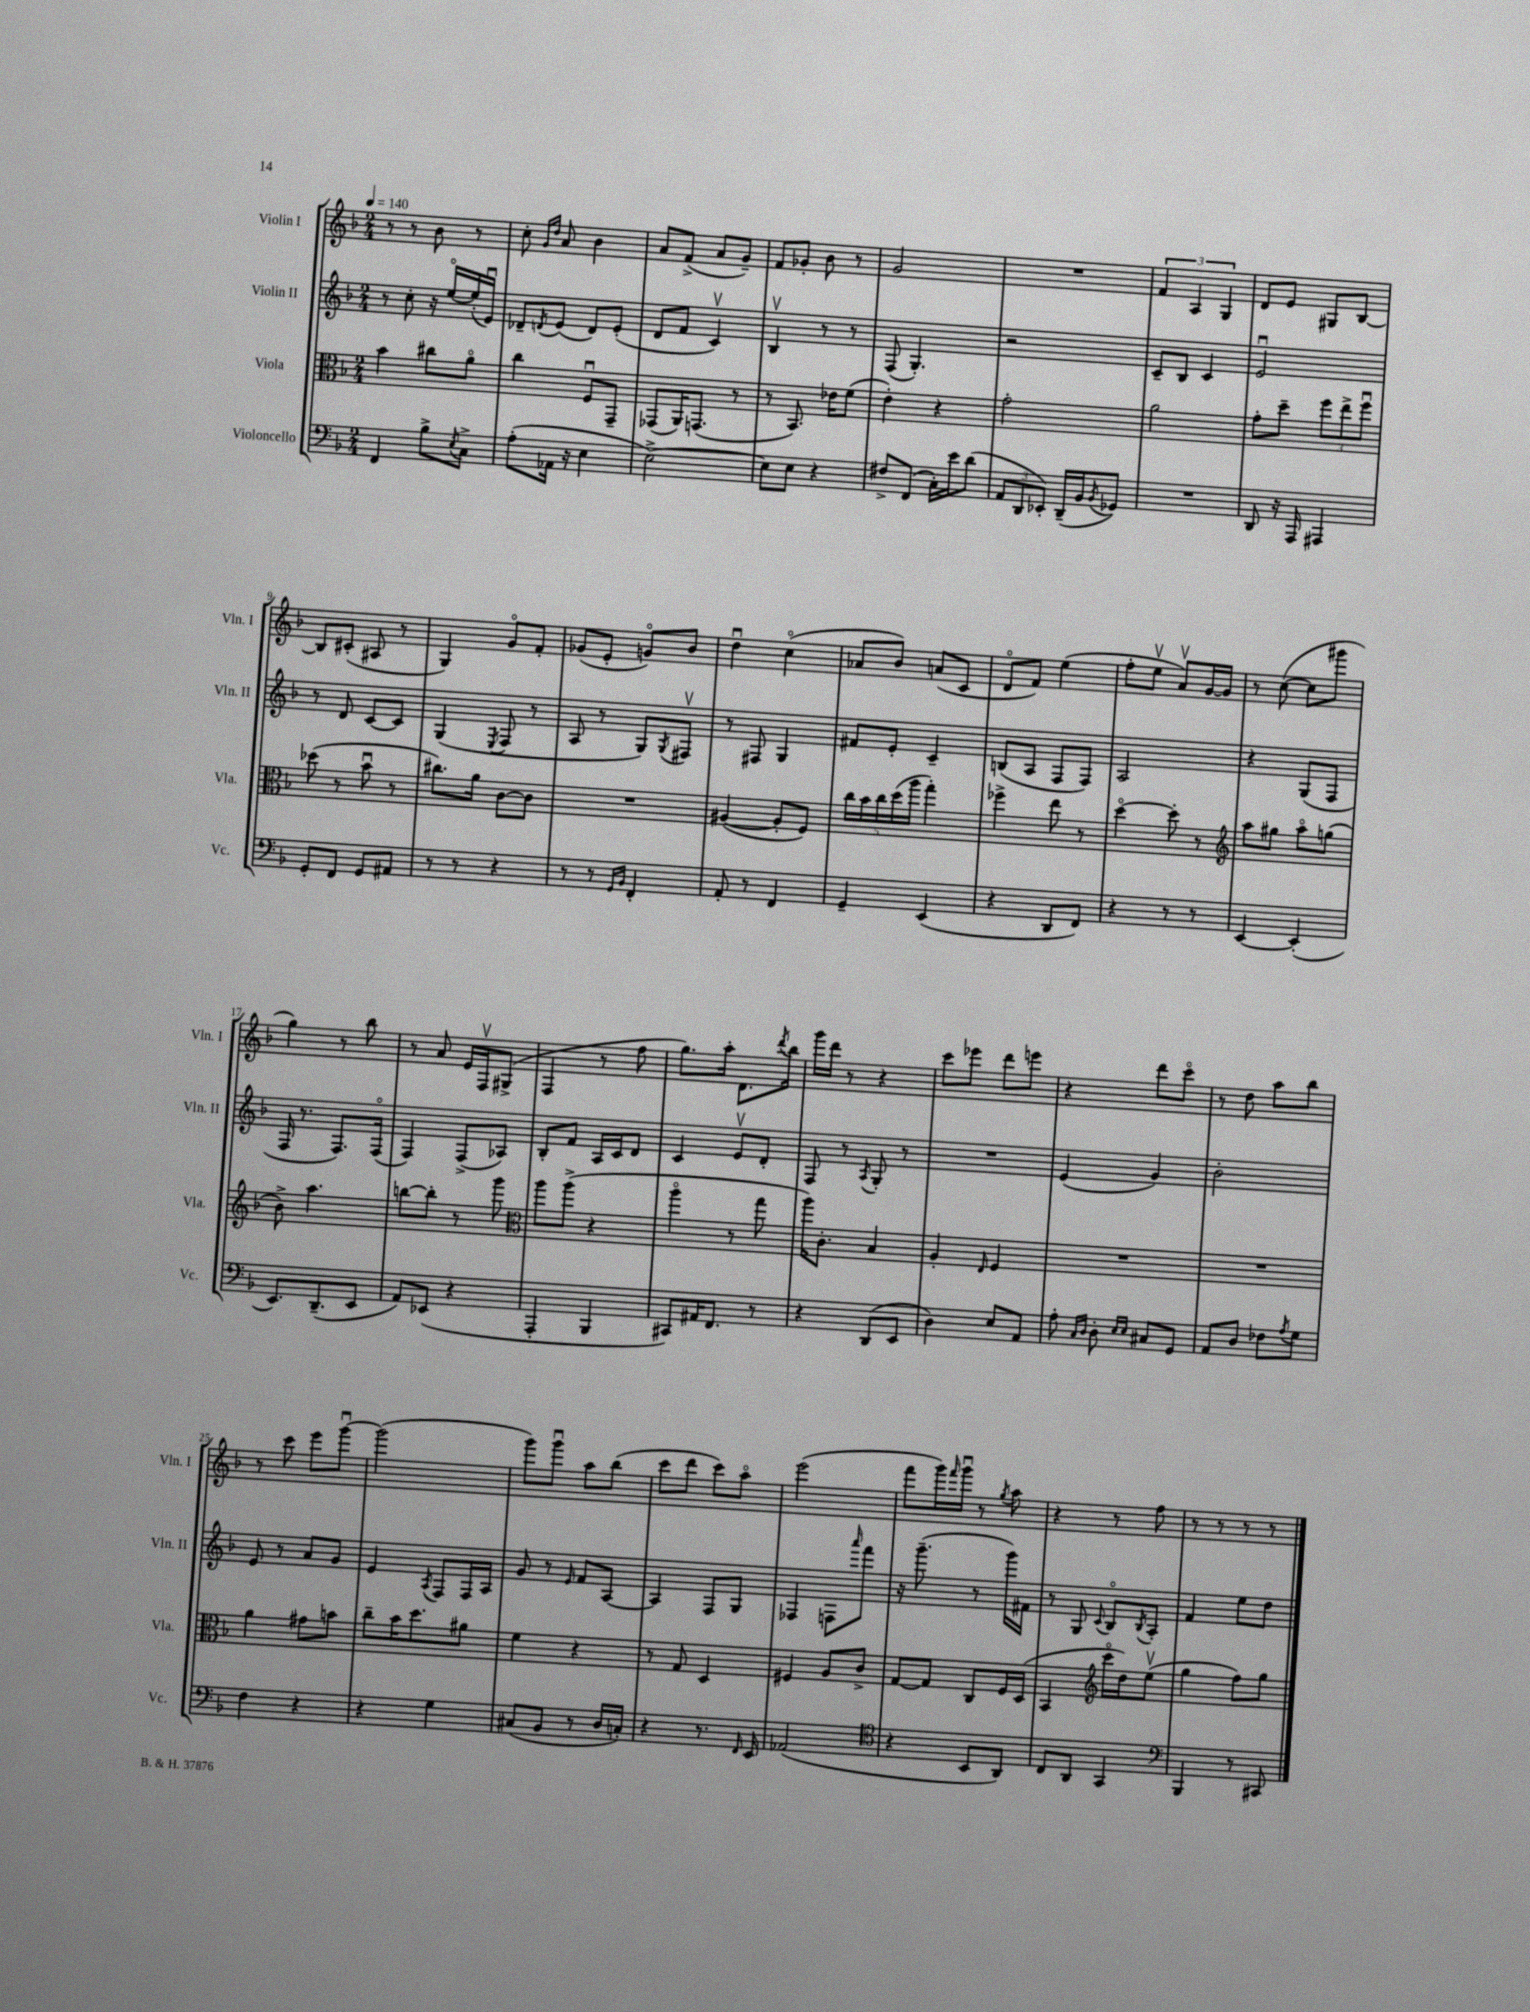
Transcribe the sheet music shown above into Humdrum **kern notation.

**kern	**kern	**kern	**kern
*staff4	*staff3	*staff2	*staff1
*clefF4	*clefC3	*clefG2	*clefG2
*k[b-]	*k[b-]	*k[b-]	*k[b-]
*M2/4	*M2/4	*M2/4	*M2/4
*MM140	*MM140	*MM140	*MM140
4FF	4b-	8r	8r
.	.	8cc'	8r
8B-^	8cc#	16r	8b-
.	.	[16eeo	.
8qE	.	.	.
8C^	8ao	(16ee']	8r
.	.	16eu)	.
=	=	=	=
(8A'	4cc	8d-~	8cc'
.	.	.	16qqg
.	.	8qd	16qqdd
16AA-	.	(8e	8a
16r	.	.	.
4E	8Fu	8d)	4b-
.	8GG~	(8e'	.
=	=	=	=
[2E^)	(8GG-	8d	8a
.	16AA)	8f	(8f^
.	(8.GG	.	.
.	.	4cv)	8a
.	8r	.	8g~)
=	=	=	=
8E]	8r	4B-v	8f
8E	8.BB-)	.	8g-'
4r	.	8r	8b-
.	16e-	.	.
.	(8f	8r	8r
=	=	=	=
8F#^	4e')	(8F	2g
(8FF	.	4.G')	.
16C')	4r	.	.
16e	.	.	.
(8d	.	.	.
=	=	=	=
12AA	2g'	2r	2r
12DD	.	.	.
12EE-')	.	.	.
(16DD~	.	.	.
16BB-	.	.	.
8qBB-	.	.	.
8GG-)	.	.	.
=	=	=	=
2r	2a	8c~	6f
.	.	8B-	.
.	.	.	6A
.	.	4c	.
.	.	.	6G
=	=	=	=
8DD	8g'	2eu	8d
16r	8dd~	.	8e
16AAA	.	.	.
4AAA#	12ff	.	8G#
.	12ee^	.	.
.	.	.	[8B-
.	12ffu	.	.
=	=	=	=
8GG'	(8dd-	8r	8B-]
8FF	8r	8d	(8c#'
8GG	8b-u	[8c	8A#
8AA#	8r	8c]	8r
=	=	=	=
8r	8.cc#)	(4G	4G)
8r	.	.	.
.	16a	.	.
.	.	8qE	.
4r	[8c	8F	8go
.	8c]	8r	8f'
=	=	=	=
8r	2r	8A	(8g-
8r	.	8r	8e'
16qqGG	.	.	.
16qqBB-	.	.	.
4FF'	.	8G)	8go)
.	.	8qG	.
.	.	8F#v	8b-
=	=	=	=
8AA'	([4A#	8r	4ddu
8r	.	8F#	.
4FF	8A#']	4G	(4cco
.	8F)	.	.
=	=	=	=
4GG~	20cc	8f#	8a-
.	20b-	.	.
.	20cc	.	.
.	.	8e'	8b-)
.	(20dd	.	.
.	20aa	.	.
(4EE	4gg')	4c~	(8a
.	.	.	8c
=	=	=	=
4r	4ff-^	(8B	8do
.	.	8A	8f)
8DD	8ee	8F	(4ee
8FF)	8r	8F)	.
=	=	=	=
4r	[4ddo	2A	8ff'
.	.	.	8eev
8r	8dd']	.	8av)
8r	8r	.	[16g
.	.	.	16g]
=	=	=	=
*	*clefG2	*	*
[4EE	8aa	4r	8r
.	8gg#	.	([8cc
(4EE']	8aao	(8G	8cc]
.	(8gg	8F	8ggg#
=	=	=	=
8.EE)	8b-^)	16F	4gg)
.	.	8.r	.
.	4.aa	.	.
(8.DD~	.	.	.
.	.	8.F)	8r
8EE	.	.	8bb-
.	.	(16Fo	.
=	=	=	=
8AA)	[8bb	4F)	8r
(8EE-	8bb']	.	8a
4r	8r	(8F^	16e
.	.	.	16Fv
.	8ggg	8A-)	(8G#^
=	=	=	=
*	*clefC3	*	*
4AAA'	8aa	8B-'	4F
.	(8aa^	8f	.
4BBB-	4r	16A	8r
.	.	16c	.
.	.	8d	8ff
=	=	=	=
8CC#)	4aao	4c	8.gg)
16AA#	.	.	.
8.FF	.	.	16aa'
.	8r	8ev	8.d
8r	8gg	8d'	.
.	.	.	8qddd
.	.	.	16bb-
=	=	=	=
4r	16aa)	8F	16ggg
.	8.c'	.	16ddd
.	.	8r	8r
.	.	8qA	.
(8DD	4B-	8G'	4r
8EE	.	8r	.
=	=	=	=
4D)	4A'	2r	8ccc
.	.	.	8eee-
.	16qqE	.	.
8E	4F	.	8ddd
8AA	.	.	8eee
=	=	=	=
8A'	2r	(4e	4r
16qqC	.	.	.
16qqD	.	.	.
8D'	.	.	.
16qqE	.	.	.
16qqE	.	.	.
8C#	.	4g)	8ddd
8GG	.	.	8ccco
=	=	=	=
8AA	2r	2b-'	8r
8D	.	.	8dd
8F-	.	.	8aa
8qA	.	.	.
8G	.	.	8bb-
=	=	=	=
4F	4a	8e	8r
.	.	8r	8ccc
4r	8g#	8a	8eee
.	8b	8g	[8gggu
=	=	=	=
4r	8cc~	4e	(2ggg]
.	16b-	.	.
.	8.dd	.	.
.	.	8qA	.
4G	.	8F	.
.	8a#	16F	.
.	.	16A	.
=	=	=	=
(8C#	4f	8g	8ggg)
8BB-	.	8r	8gggu
.	.	16qqe	.
8r	4r	8f	8aa
16D	.	[8A	(8bb-
16C')	.	.	.
=	=	=	=
4r	8r	4A]	8ccc
.	8G	.	8ddd
8.r	4D	8F	8ccc)
.	.	8G	8aao
16qqFF	.	.	.
16EE	.	.	.
=	=	=	=
(2AA-	4F#	4F-	(2eee
.	8A	8F	.
.	.	16qqaaa	.
.	8c^	8fff	.
=	=	=	=
*clefC4	*	*	*
4r	[8G	16r	8fff
.	.	(8.ggg~	.
.	8G]	.	16ggg)
.	.	.	16qqfff
.	.	.	16gggu
8BB-	8C	8r	8r
.	.	.	8qgg
8AA)	16F	16ggg)	8aa
.	(16D	16f#	.
=	=	=	=
8C	4BB-	8r	4r
8AA	.	8G	.
*	*clefG2	*	*
.	.	8qqc	.
4GG	16ccco	8B-o	8r
.	16dd)	.	.
.	.	8qB-	.
.	(8eev	8A'	8ff
=	=	=	=
*clefF4	*	*	*
4BBB-	4gg	4f	8r
.	.	.	8r
8r	8ff)	8ee	8r
8CC#	8gg	8dd	8r
==	==	==	==
*-	*-	*-	*-
